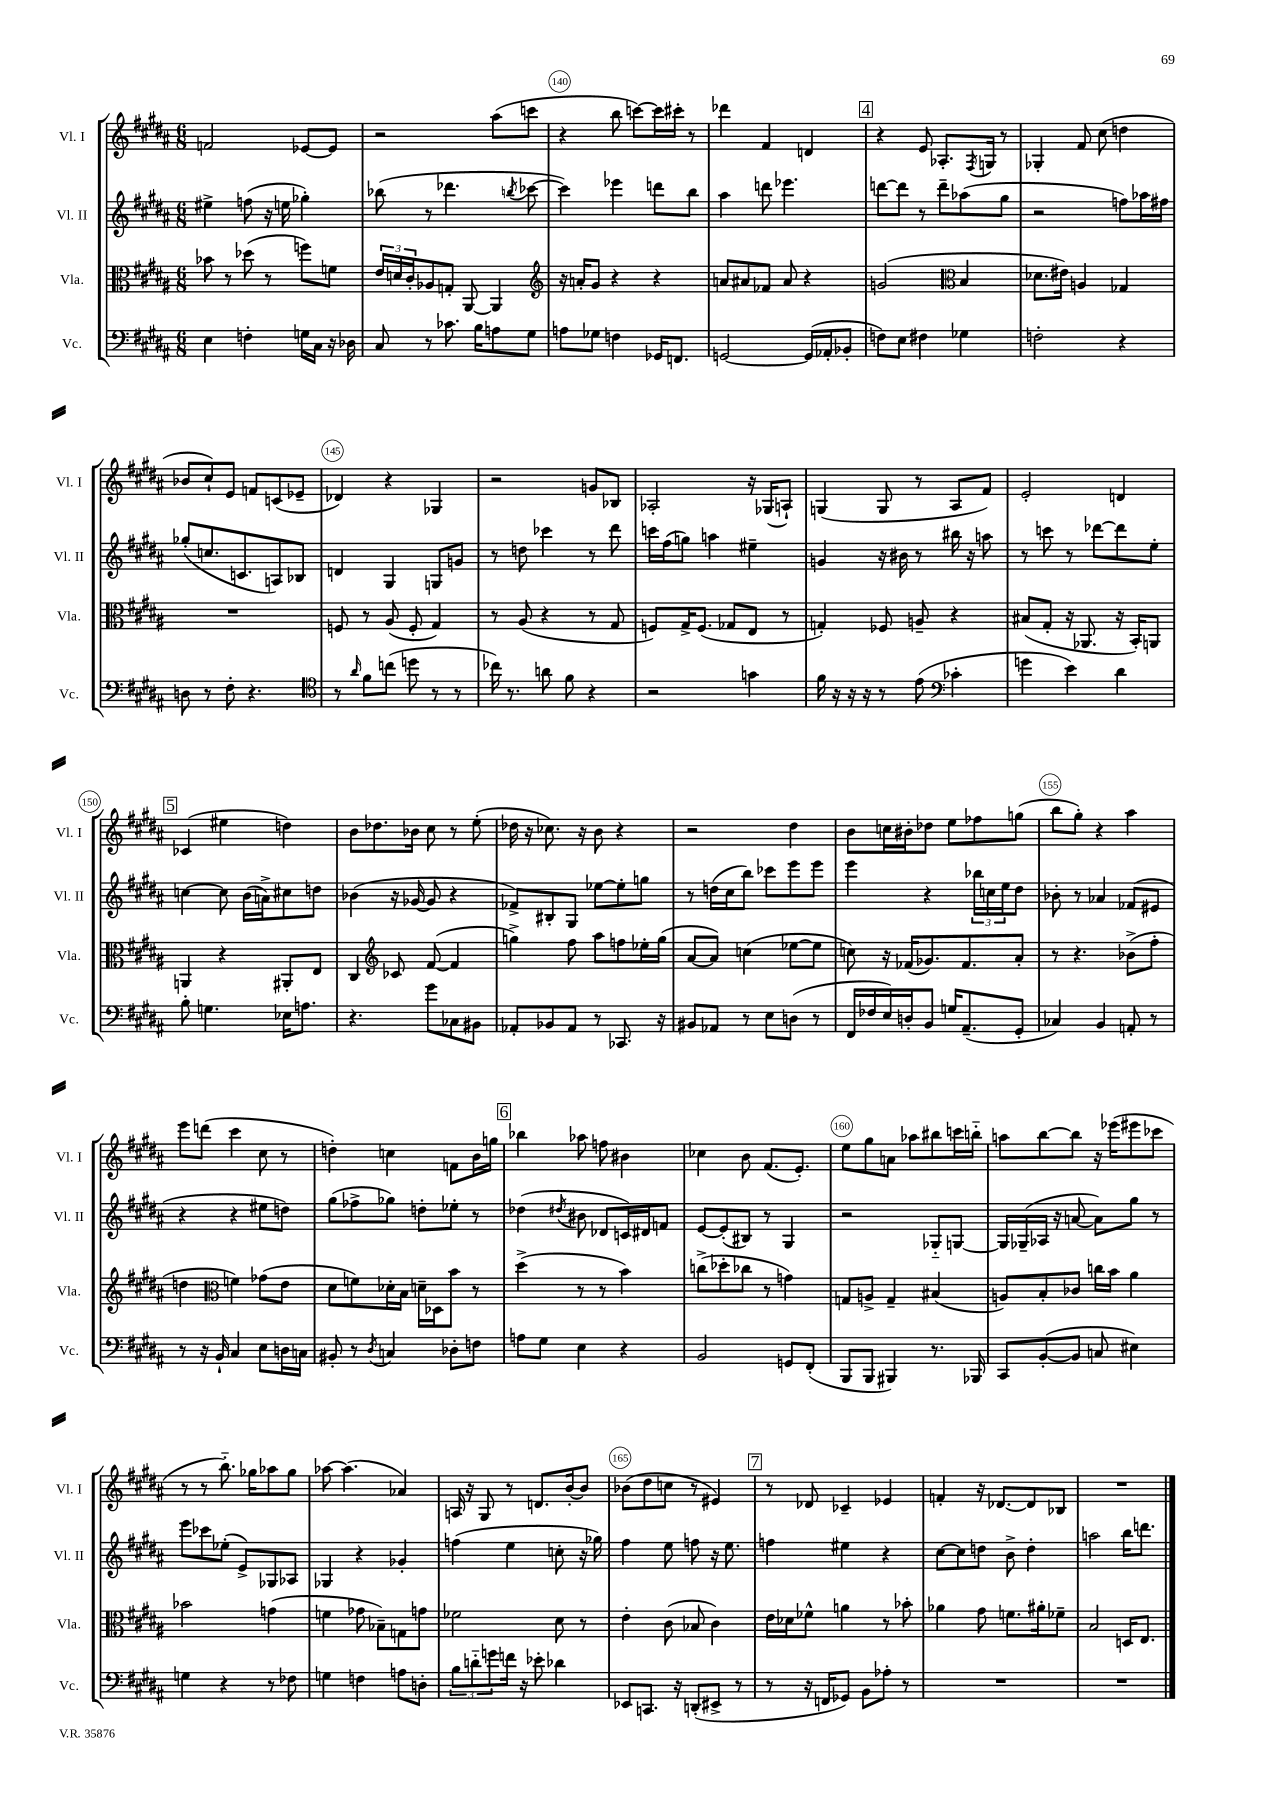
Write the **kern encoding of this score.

**kern	**kern	**kern	**kern
*staff4	*staff3	*staff2	*staff1
*clefF4	*clefC3	*clefG2	*clefG2
*k[f#c#g#d#a#]	*k[f#c#g#d#a#]	*k[f#c#g#d#a#]	*k[f#c#g#d#a#]
*M6/8	*M6/8	*M6/8	*M6/8
4E\	8b-\	4ee#^\	2f/
.	8r	.	.
4F'\	(8dd-\	(8ff\	.
.	8r	16r	.
.	.	16ee\	.
16G\LL	8ff\L)	4gg-'\)	[8e-/L
16C#\JJ	.	.	.
16r	8f\J	.	8e-/]J
16D-\	.	.	.
=	=	=	=
8C#/	24e/LL	(8bb-\	2r
.	24d/	.	.
.	24c#'/J	.	.
8r	8A-/	8r	.
8.c-\	8G'/J	4.ddd-\	.
.	[8AA#/	.	.
16B\LK	.	.	.
8A\	4AA#/]	.	(8aa#\L
.	.	8qbb/	.
8G#\J	.	[8ccc-\	8ccc\J
=	=	=	=
*	*clefG2	*	*
8A\L	16r	4ccc-\])	4r
.	16a'/LK	.	.
8G-\J	8g#/J	.	.
4F\	4r	4eee-\	8bb\
.	.	.	[8ccc\L)
16GG-/LK	4r	8ddd\L	16ccc\]L
8.FF/J	.	.	16ccc#'\JJ
.	.	8bb\J	8r
=	=	=	=
[2GG/	8a/L	4aa#\	4ddd-\
.	8a#/	.	.
.	8f-/J	8ddd\	4f#/
.	8a#/	4.eee-\	.
(16GG/]LL	4r	.	4d/
16AA-'/J	.	.	.
8BB-'/J	.	.	.
=	=	=	=
8F\L)	(2g/	[8ddd\L	4r
8E\J	.	8ddd\]J	.
4F#\	.	8r	8e/
.	.	8ddd~\L	8.A-'/L
*	*clefC3	*	*
4G-\	4B/	(8aa-\	.
.	.	.	8qF#/
.	.	.	16G/Jk
.	.	8gg#\J	8r
=	=	=	=
2F'\	8.d-\L	2r	4G-'/
.	16e#\Jk)	.	.
.	4A/	.	8f#/
.	.	.	(8cc#\
4r	4G-/	8ff\L)	4dd\
.	.	16aa-\L	.
.	.	16ff#\JJ	.
=	=	=	=
8D\	2.r	(8gg-'/L	8b-/L
8r	.	8.cc/	8cc#`/)
8F#'\	.	.	8e/J
.	.	8.c/	.
4.r	.	.	8f/L
.	.	8A/)	(8c/
.	.	8B-/J	8e-~/J
=	=	=	=
*clefC4	*	*	*
8r	8F/	4d/	4d-/)
16qqa#/	.	.	.
8f#\L	8r	.	.
(8cc\J	(8A#/	4G#/	4r
8dd\	8F'/	.	.
8r	4G#/)	8G/L	4G-/
8r	.	8g/J	.
=	=	=	=
16cc-\)	8r	8r	2r
8.r	.	.	.
.	(8A#/	8dd\	.
8a\	4r	4ccc-\	.
8f#\	.	.	.
4r	8r	8r	8g/L
.	8G#/	8ddd#\	8B-/J
=	=	=	=
2r	8F/L)	16ccc\LL	2A-'/
.	.	(16ff#\J	.
.	16G#^/K	8gg\J)	.
.	(8.F/J	.	.
.	.	4aa\	.
.	8G-/L	.	.
4g\	8E/J	4ee#~\	16r
.	.	.	(16G-/LK
.	8r	.	8A`/J)
=	=	=	=
16f#\	4G'/)	4g/	(4G/
16r	.	.	.
16r	.	.	.
16r	.	.	.
8r	8F-/	16r	8G/
.	.	16b#\	.
(8e\	8A~/	8r	8r
*clefF4	*	*	*
4c-'\	4r	16bb#\	8A#/L
.	.	16r	.
.	.	8aa\	8f#/J)
=	=	=	=
4g\	(8B#/L	8r	2e'/
.	8G#'/J	8ccc\	.
4e\)	16r	8r	.
.	8.AA-/	.	.
.	.	[8ddd-\L	.
4d#\	16r	8ddd-\]	4d/
.	16BB'/LK)	.	.
.	8AA/J	8ee'\J	.
=	=	=	=
8B'\	4AA/	[4cc\	(4c-/
4.G\	.	.	.
.	4r	8cc\]	4ee#\
.	.	(16b\LL	.
.	.	16a^\J)	.
16E-\LK	8AA#'/L	8cc#\	4dd\)
8.A\J	.	.	.
.	8E/J	8dd\J	.
=	=	=	=
4.r	4C#/	(4b-\	8b\L
.	.	.	8.dd-\
*	*clefG2	*	*
.	8c-/	16r	.
.	.	[16g-/	16b-\Jk
8g#\L	([8f#/	8g-/]	8cc#\
8C-\	4f#/]	4r	8r
8BB#\J	.	.	(8ee'\
=	=	=	=
8AA-'/L	4gg^\)	8f-^/L)	16dd-\
.	.	.	16r
8BB-/	.	8B#'/	8.cc-\)
8AA-/J	8ff#\	8G#/J	.
.	.	.	16r
8r	8aa#\L	[8ee-\L	8b\
8.CC-/	8ff\	8ee-'\]	4r
.	16ee-'\L	8gg\J	.
16r	(16gg\JJ	.	.
=	=	=	=
8BB#/L	[8a#/L	8r	2r
8AA-/J	8a#/]J)	(16dd\LL	.
.	.	16cc#\J	.
8r	(4cc\	8bb\J)	.
8E\L	.	8ccc-\L	.
(8D\J	[8ee-\L	8eee\	4dd#\
8r	8ee-\]J	8eee\J	.
=	=	=	=
16FF#/LL	8cc\)	4eee\	8b\L
16F-/	.	.	.
16E/)	16r	.	16cc\L
16D'/J	(16f-/LK	.	16b#'\J
8BB/J	8.g-/)	4r	8dd-\J
16G/LK	.	.	8ee\L
(8.AA#~/	8.f-/	.	.
.	.	24bb-\LL	8ff-\
.	.	24cc\	.
.	.	24ee\J	.
8GG#'/J	8a#'/J	8dd#\J	(8gg\J
=	=	=	=
4C-/)	8r	8b-'\	8bb\L
.	4.r	8r	8gg#'\J)
4BB/	.	4a-/	4r
8AA'/	(8b-^\L	(8f-/L	4aa#\
8r	8ff#'\J	8e#/J	.
=	=	=	=
8r	4dd\	4r	8eee\L
16r	.	.	(8ddd\J
16BB`/	.	.	.
*	*clefC3	*	*
4C#/	4f\)	4r	4ccc#\
8E\L	(8g-\L	8ee#\L	8cc#\
16D\L	8e\J	8dd\J)	8r
16C\JJ	.	.	.
=	=	=	=
8BB#'/	8d#\L	(8gg#\L	4dd'\)
8r	8f\)	8ff-^\	.
8qD#/	.	.	.
4C/	16d-'\L	8gg-\J)	4cc\
.	16B\JJ	.	.
.	16d~\LL	8dd'\L	.
.	16D-\J	.	.
8D-'\L	8b\J	8ee-'\J	8f\L
8F\J	8r	8r	16b\L
.	.	.	16gg\JJ
=	=	=	=
8A\L	(4dd#^\	(4dd-\	4bb-\
8G#\J	.	.	.
.	.	8qdd#/	.
4E\	8r	8b#\	8aa-\
.	8r	8d-/L	8ff\
4r	4b\)	16c/L)	4b#\
.	.	16d#/J	.
.	.	8f/J	.
=	=	=	=
2BB/	(8cc^\L	[8e/L	4cc-\
.	8dd-'\	(8e'/]	.
.	8cc-\J	8B#/J)	8b\
.	8r	8r	(8.f#/L
8GG/L	4g\)	4G#/	.
.	.	.	8.e'/J)
(8FF#'/J	.	.	.
=	=	=	=
8BBB/L	8G/L	2r	8ee\L
8BBB/J	8A^/J	.	8gg#\
4BBB#/)	4G~/	.	8a\J
.	.	.	8aa-\L
8.r	(4B#/	8G-'~/L	8bb#\
.	.	[8G/J	16ccc\L
16BBB-/	.	.	16bb'~\JJ
=	=	=	=
8CC#/L	8A/L)	16G/]LL	8aa\L
.	.	(16G-~/	.
([8BB'/	8B'/	16A-/JJ	[8bb\
.	.	16r	.
8BB/]J	8c-/J	[8a/	8bb\]J
8C/	16cc\LL	8a\]L)	16r
.	16b\JJ	.	(16eee-\LK
4E#\)	4a#\	8gg#\J	8eee#\
.	.	8r	8ccc-\J
=	=	=	=
4G\	2b-\	8eee\L	8r
.	.	8ccc-\	8r
4r	.	(8ee-'\J	8.bb'~\)
.	.	8e^/L)	.
.	.	.	16gg-\LK
8r	(4g\	8G-/	8aa-\
8F-\	.	8A-/J	8gg-\J
=	=	=	=
4G\	4f\	4G-/	[8aa-\
.	.	.	(4.aa-\]
4F\	8g-\	4r	.
.	8B-~\L)	.	.
8A\L	8G\	4g-'/	4a-/)
8D'\J	8g\J	.	.
=	=	=	=
12B\L	2f-\	(4ff\	16A/
.	.	.	16r
12d'~\	.	.	.
.	.	.	8G#/
12g\	.	.	.
16f\Jk	.	4ee\	8r
16r	.	.	.
8e-'\	.	.	8.d/L
4d-\	8d#\	8cc'\	.
.	.	.	[16b'/k
.	8r	16r	8b/]J
.	.	16gg-\)	.
=	=	=	=
8EE-/L	4e'\	4ff#\	(8b-\L
8.CC/J	.	.	8dd#\
.	(8c#\	8ee\	8cc\J
16r	.	.	.
(8DD'/L	8B-/	8ff\	8r
8EE#^/J	4c#\)	16r	4e#/)
.	.	8.ee\	.
8r	.	.	.
=	=	=	=
8r	16e\LL	4ff\	8r
.	16d-\J	.	.
16r	8f-^^\J	.	8d-/
16FF/LK	.	.	.
8GG-/J)	4a\	4ee#\	4c-~/
8BB\L	.	.	.
8A-'\J	8r	4r	4e-/
8r	8b-'\	.	.
=	=	=	=
2.r	4a-\	[8cc#\L	4f'/
.	.	8cc#\]	.
.	8g#\	8dd\J	16r
.	.	.	[8.d-/L
.	8.f\L	8b^\	.
.	.	4dd'\	8d-/]
.	16a#'\k	.	.
.	8f-~\J	.	8B-/J
=	=	=	=
2.r	2B/	2aa\	2.r
.	16D/LK	16bb\LK	.
.	8.E/J	8.ddd\J	.
==	==	==	==
*-	*-	*-	*-
